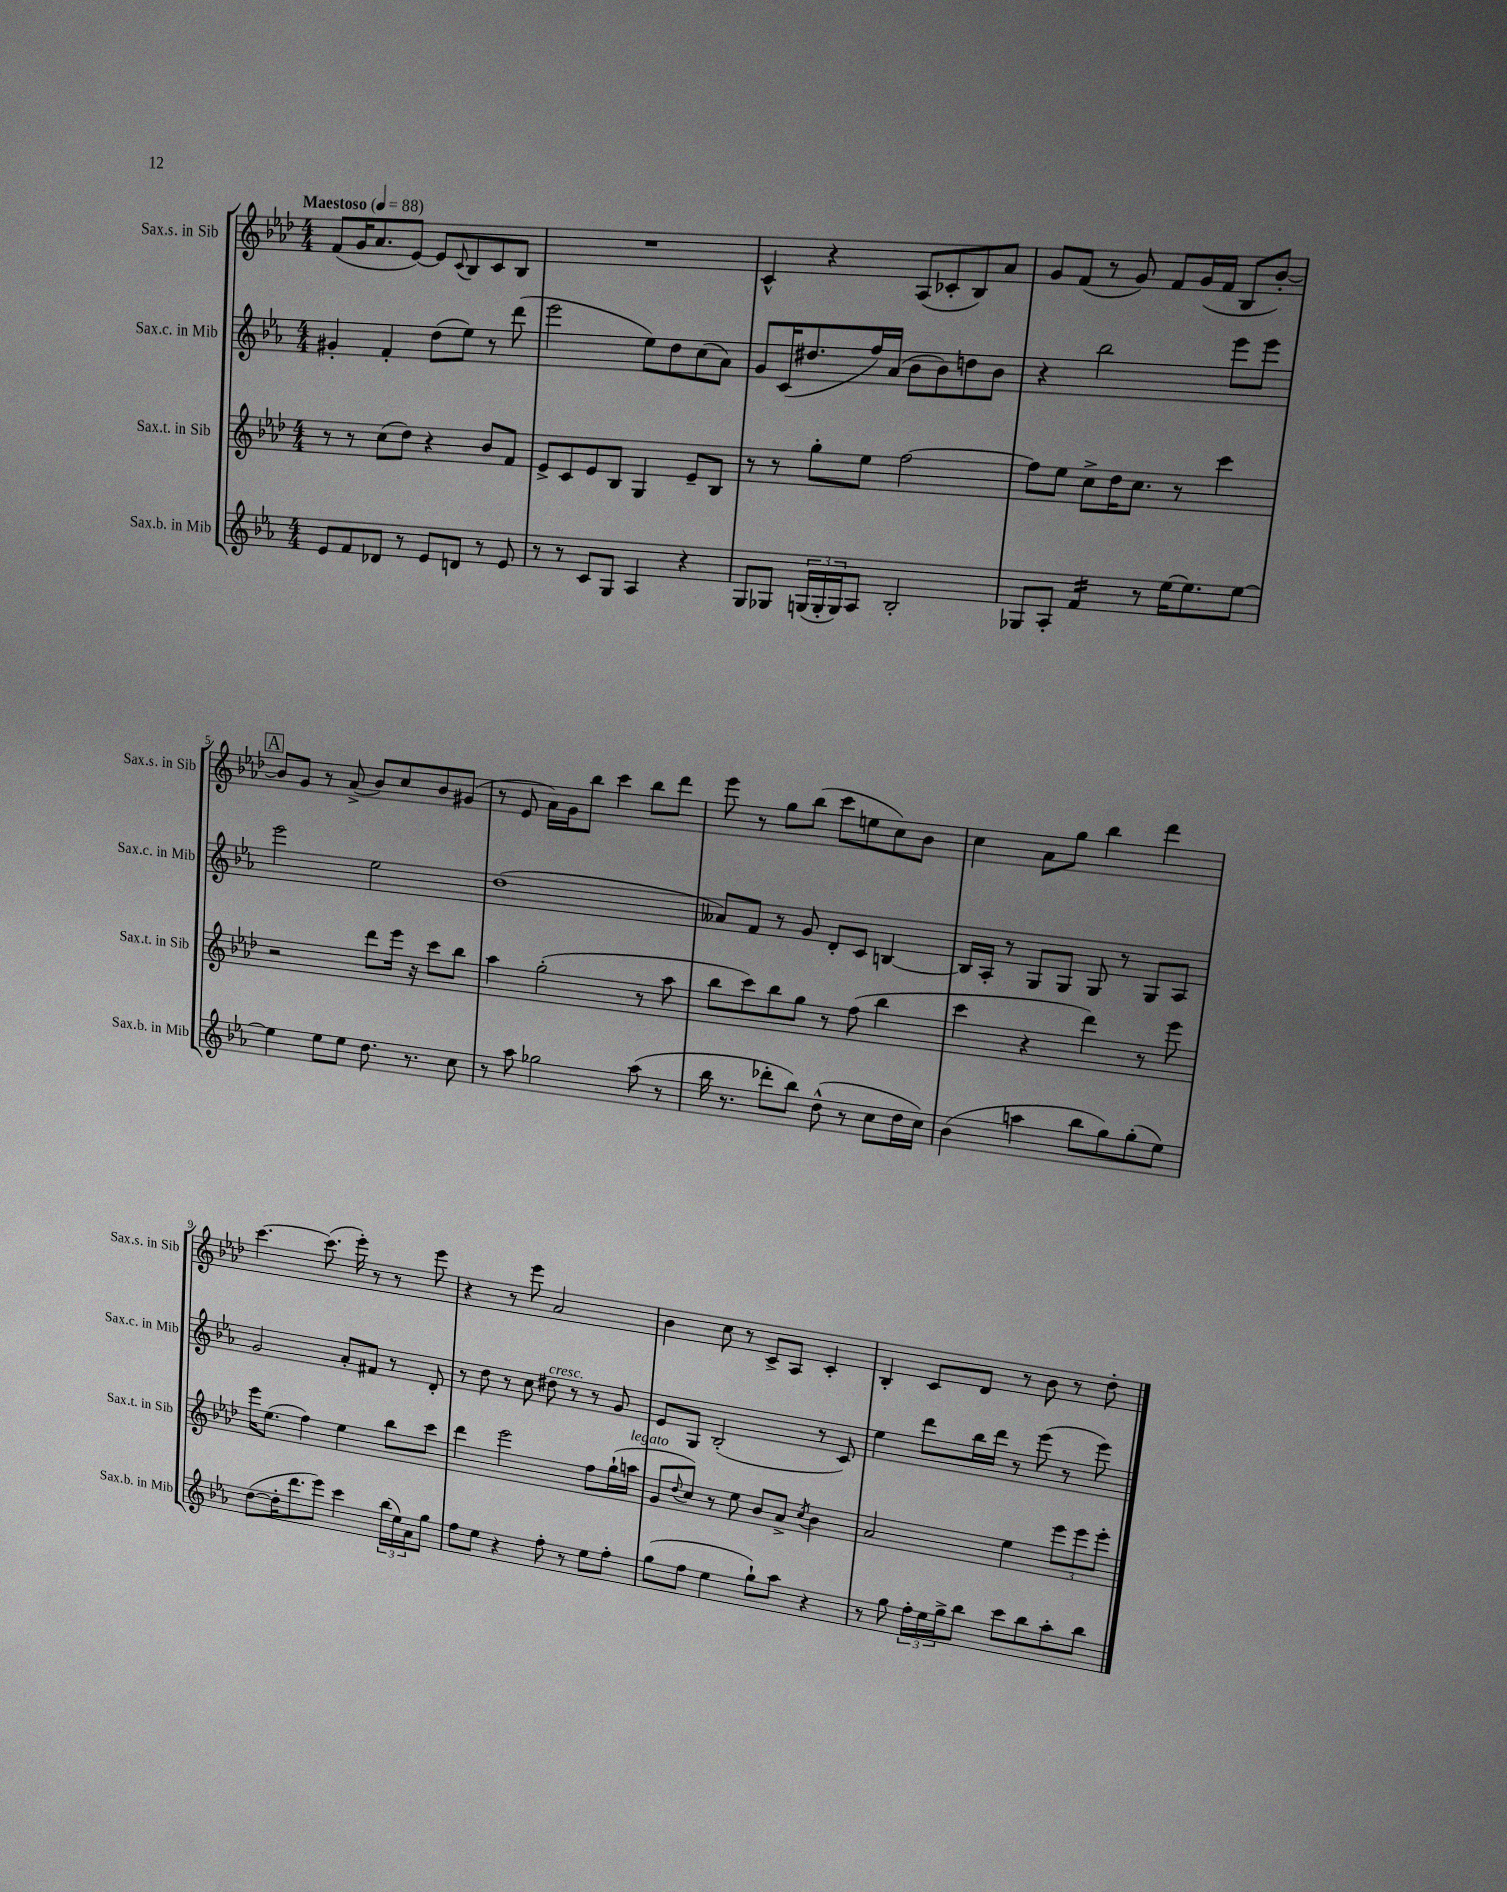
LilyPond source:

<<
\new StaffGroup <<
\new Staff = "s0" \with { instrumentName = "Sax.s. in Sib" shortInstrumentName = "Sax.s. in Sib" } {
    \clef treble \key aes \major \numericTimeSignature \time 4/4 \tempo "Maestoso" 4 = 88
    f'8( g'16 aes'8. ees'8~) ees'8 \appoggiatura { c'8 } bes8 c'8 bes8 |
    R1 |
    c'4-^ r4 aes8( ces'8-. bes8) aes'8 |
    g'8 f'8( r8 g'8) f'8 g'16( f'16 bes8 bes'8~-.) |
    \mark \markup { \box "A" } bes'8 g'8 r8 aes'8->( bes'8) c''8 bes'8 gis'8( |
    r8 ees'8 aes'16) g'16 bes''8 c'''4 bes''8 des'''8 |
    ees'''8 r8 g''8 bes''8( c'''8 e''8 c''8) bes'8 |
    c''4 aes'8 g''8 bes''4 des'''4 |
    c'''4.~ c'''8.( ees'''16-.) r8 r8 ees'''8 |
    r4 r8 ees'''8 aes'2 |
    bes'4 c''8 r8 c'8-> aes8 c'4-. |
    bes4-. c'8 des'8 r8 bes'8 r8 des''8-. \bar "|." |
}
\new Staff = "s1" \with { instrumentName = "Sax.c. in Mib" shortInstrumentName = "Sax.c. in Mib" } {
    \clef treble \key ees \major \numericTimeSignature \time 4/4
    gis'4-. f'4-. d''8( ees''8) r8 d'''8( |
    ees'''2 ees''8) d''8 c''8( aes'8) |
    g'8 c'16( dis''8. f''16) aes'16( bes'8 bes'8) d''8 bes'8 |
    r4 bes''2 ees'''8 ees'''8 |
    \mark \markup { \box "A" } ees'''2 ees''2 |
    d''1( |
    aeses'8) f'8 r8 g'8 d'8-. c'8 b4~ |
    b16 aes16-. r8 g8 g8 g8 r8 g8 aes8 |
    g'2 aes'8-. fis'8 r8 d'8-. |
    r8 d''8 r8 c''8 dis''8^\markup { \italic "cresc." } r8 r8 g'8 |
    ees'8 g8 bes2-.( r8 c'8) |
    ees''4 d'''8 bes''16 d'''16 r8 ees'''8( r8 ees'''8) \bar "|." |
}
\new Staff = "s2" \with { instrumentName = "Sax.t. in Sib" shortInstrumentName = "Sax.t. in Sib" } {
    \clef treble \key aes \major \numericTimeSignature \time 4/4
    r8 r8 c''8( des''8) r4 bes'8 f'8 |
    ees'8-> c'8 ees'8 bes8 g4 ees'8-- bes8 |
    r8 r8 g''8-. ees''8 f''2~ |
    f''8 ees''8 c''8-> des''16 c''8. r8 c'''4 |
    \mark \markup { \box "A" } r2 des'''8 ees'''16 r16 c'''8 bes''8 |
    aes''4 g''2-.( r8 aes''8 |
    bes''8 c'''8) bes''8 g''8 r8 f''8( bes''4 |
    c'''4 r4 des'''4) r8 ees'''8 |
    ees'''16 ees''8.( f''4) ees''4 bes''8 c'''8 |
    des'''4 ees'''2 f''8 g''16-!( a''16^\markup { \italic "legato" } |
    g'8 \appoggiatura { des''8 } c''8) r8 ees''8 bes'8 aes'8-> \acciaccatura { c''8 } bes'4 |
    aes'2 ees''4 \tuplet 3/2 { ees'''8 ees'''8 ees'''8-. } \bar "|." |
}
\new Staff = "s3" \with { instrumentName = "Sax.b. in Mib" shortInstrumentName = "Sax.b. in Mib" } {
    \clef treble \key ees \major \numericTimeSignature \time 4/4
    ees'8 f'8 des'8 r8 ees'8 d'8 r8 ees'8 |
    r8 r8 c'8 g8 aes4 r4 |
    g8 ges8 \tuplet 3/2 { g16( g16-. g16) } aes8 bes2-. |
    ges8 aes8-. f'4:16 r8 ees''16~ ees''8. ees''8~ |
    \mark \markup { \box "A" } ees''4 ees''8 ees''8 d''8. r8. c''8 |
    r8 aes''8 ges''2 aes''8( r8 |
    bes''16 r8. des'''8-. bes''8) d''8-^( r8 c''8 d''16 c''16) |
    bes'4( a''4 bes''8 g''8) g''8-.( ees''8) |
    d''8~( d''16-. d'''8. ees'''8) c'''4 \tuplet 3/2 { bes''16( ees''16) aes'16 } g''8 |
    f''8 ees''8 r4 f''8-. r8 ees''8 f''8-. |
    g''8( f''8 ees''4 g''8-!) aes''8 r4 |
    r8 g''8 \tuplet 3/2 { f''16-. ees''16 g''16-> } bes''8 c'''8 bes''8 aes''8-. bes''8 \bar "|." |
}
>>
>>
